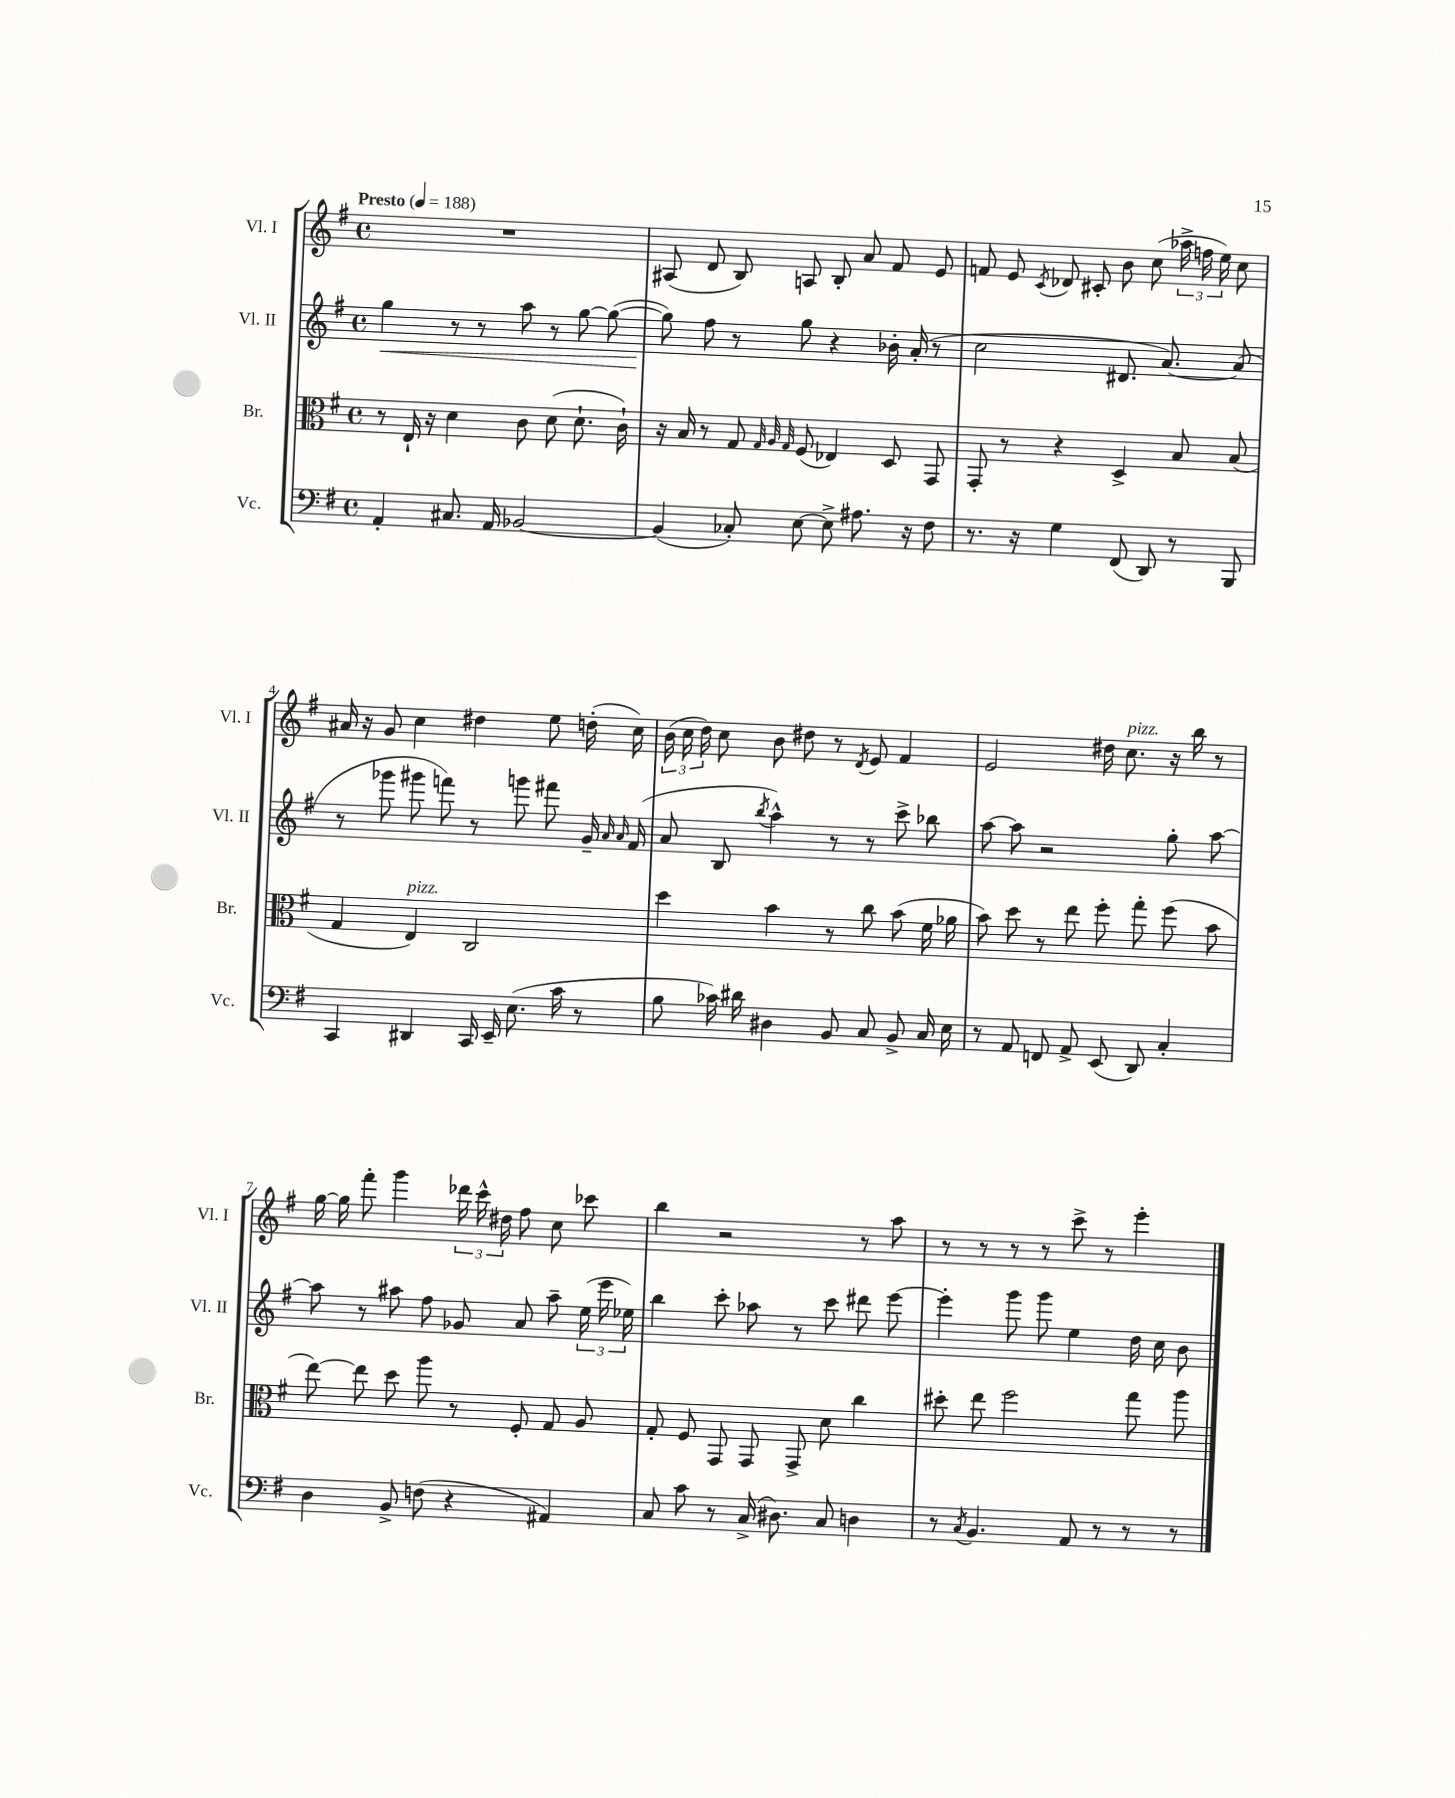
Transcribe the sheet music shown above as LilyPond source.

<<
\new StaffGroup <<
\new Staff = "s0" \with { instrumentName = "Vl. I" shortInstrumentName = "Vl. I" } {
    \clef treble \key g \major \defaultTimeSignature \time 4/4 \tempo "Presto" 4 = 188
    \autoBeamOff R1 |
    ais8( d'8 b8) a8 b8-. a'8 fis'8 e'8 |
    f'8 e'8 \acciaccatura { c'8 } des'8 cis'8-. b'8 c''8( \tuplet 3/2 { aes''16-> f''16 e''16) } c''8 |
    ais'16 r16 g'8 c''4 dis''4 e''8 d''16-.( c''16) |
    \tuplet 3/2 { b'16( c''16 d''16) } c''8 b'8 dis''8 r8 \acciaccatura { d'8 } e'8 fis'4 |
    e'2 dis''16 c''8.^\markup { \italic "pizz." } r16 b''16 r8 |
    g''16~ g''16 fis'''8-. g'''4 \tuplet 3/2 { des'''16 c'''16-^ dis''16 } fis''8 c''8 ces'''8 |
    b''4 r2 r8 a''8 |
    r8 r8 r8 r8 c'''8-> r8 e'''4-. \bar "|." |
}
\new Staff = "s1" \with { instrumentName = "Vl. II" shortInstrumentName = "Vl. II" } {
    \clef treble \key g \major \defaultTimeSignature \time 4/4
    \autoBeamOff g''4\< r8 r8 a''8 r8 g''8~ g''8~( |
    g''8\!) fis''8 r8 g''8 r4 bes'16-. a'16-.( r8 |
    c''2 dis'8. a'8.~) a'8( |
    r8 ges'''8 gis'''8 f'''8) r8 g'''8 fis'''8 g'16-- \grace { a'16 a'16 } fis'16( |
    a'8 b8 \acciaccatura { b''8 } a''4-^) r8 r8 c'''8-> bes''8 |
    a''8~ a''8 r2 g''8-. a''8~ |
    a''8 r8 ais''8 fis''8 ges'8 a'8 ais''8-- \tuplet 3/2 { e''16( e'''16 ees''16) } |
    b''4 c'''8-. aes''8 r8 c'''8 dis'''8 e'''8~ |
    e'''4-. g'''8 g'''8 e''4 d''16 c''16 b'8 \bar "|." |
}
\new Staff = "s2" \with { instrumentName = "Br." shortInstrumentName = "Br." } {
    \clef alto \key g \major \defaultTimeSignature \time 4/4
    \autoBeamOff r8 e16-! r16 d'4 c'8 d'8( d'8.-! c'16-!) |
    r16 b16 r8 g8 \grace { g32 a32 g32 } fis8( ees4) d8 g,8 |
    g,8-. r8 r4 d4-> b8 b8( |
    g4 e4^\markup { \italic "pizz." }) c2 |
    d''4 b'4 r8 c''8 b'8( fis'16 aes'16 |
    b'8) d''8 r8 e''8 fis''8-. g''8-. fis''8( b'8 |
    e''8~) e''8 d''8 a''8 r8 fis8-. g8 a8 |
    g8-. fis8 g,8 g,8 g,8-> d'8 c''4 |
    dis''8-. e''8 fis''2 g''8 a''8 \bar "|." |
}
\new Staff = "s3" \with { instrumentName = "Vc." shortInstrumentName = "Vc." } {
    \clef bass \key g \major \defaultTimeSignature \time 4/4
    \autoBeamOff a,4-. cis8. a,16 bes,2~ |
    bes,4( ces8-.) e8~ e8-> ais8. r16 fis8 |
    r8. r16 g4 fis,8( d,8) r8 b,,8 |
    c,4 dis,4 c,16 e,16-- e8.( c'16 r8 |
    b8 ces'16) dis'16 dis4 b,8 c8 b,8-> c16 e16 |
    r8 a,8 f,8 a,8-> e,8( d,8) c4-. |
    d4 b,8-> f8( r4 ais,4) |
    c8 c'8 r8 c16->( dis8.) c8 d4 |
    r8 \acciaccatura { c8 } b,4. a,8 r8 r8 r8 \bar "|." |
}
>>
>>
